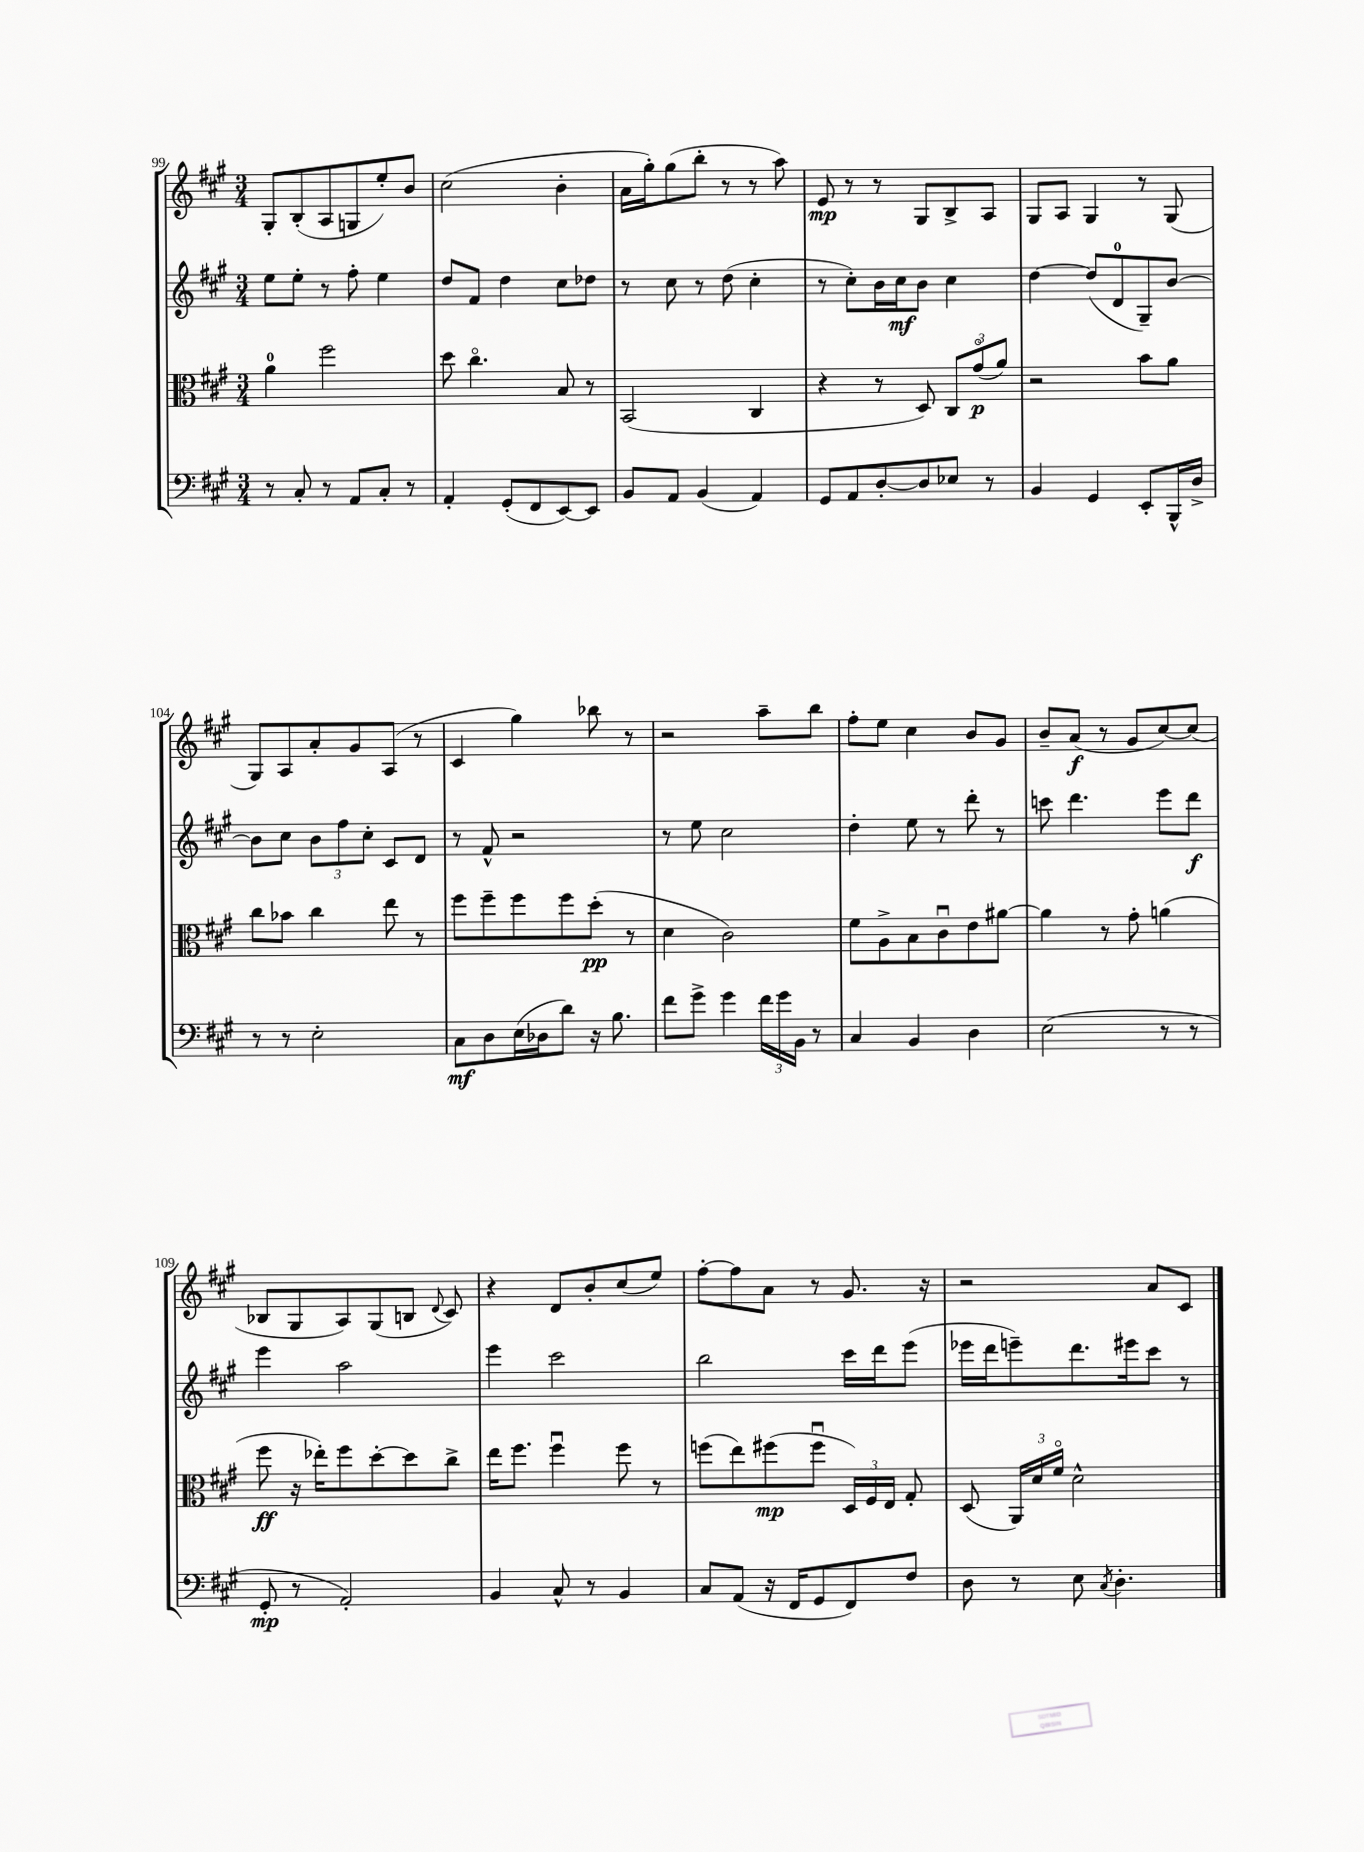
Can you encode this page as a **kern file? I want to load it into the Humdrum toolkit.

**kern	**kern	**kern	**kern
*staff4	*staff3	*staff2	*staff1
*clefF4	*clefC3	*clefG2	*clefG2
*k[f#c#g#]	*k[f#c#g#]	*k[f#c#g#]	*k[f#c#g#]
*M3/4	*M3/4	*M3/4	*M3/4
8r	4a	8ee	8G#'
8C#'	.	8ee'	(8B'
8r	2ff#	8r	8A
8AA	.	8ff#'	8G
8C#'	.	4ee	8ee')
8r	.	.	8b
=	=	=	=
4AA'	8dd	8dd	(2cc#
.	4.cc#o	8f#	.
(8GG#'	.	4dd	.
8FF#	.	.	.
[8EE)	8B	8cc#	4b'
8EE]	8r	8dd-	.
=	=	=	=
8BB	(2BB	8r	16a
.	.	.	16gg#')
8AA	.	8cc#	(8gg#
(4BB	.	8r	8bb'
.	.	(8dd	8r
4AA)	4C#	4cc#'	8r
.	.	.	8aa)
=	=	=	=
8GG#	4r	8r	8e
8AA	.	8cc#')	8r
[8D'	8r	16b	8r
.	.	16cc#	.
8D]	8D)	8b	8G#
8E-	12C#	4cc#	8B^
.	(12g#o	.	.
8r	.	.	8A
.	12a)	.	.
=	=	=	=
4BB	2r	[4dd	8G#
.	.	.	8A
4GG#	.	(8dd]	4G#
.	.	8d	.
8EE'	8b	8G#~)	8r
16BBB^^	8a	[8b	(8G#
16D^	.	.	.
=	=	=	=
8r	8cc#	8b]	8G#)
8r	8b-	8cc#	8A
2E'	4cc#	12b	8a'
.	.	12ff#	.
.	.	.	8g#
.	.	12cc#'	.
.	8ee	8c#	(8A
.	8r	8d	8r
=	=	=	=
8C#	8ff#	8r	4c#
8D	8ff#~	8f#^^	.
(16E	8ff#	2r	4gg#)
16D-	.	.	.
8d)	8ff#	.	.
16r	(8dd'	.	8bb-
8.B	.	.	.
.	8r	.	8r
=	=	=	=
8f#	4d	8r	2r
8g#^	.	8ee	.
4g#	2c#)	2cc#	.
24f#	.	.	8aa~
24g#	.	.	.
24BB	.	.	.
8r	.	.	8bb
=	=	=	=
4C#	8f#	4dd'	8ff#'
.	8A^	.	8ee
4BB	8B	8ee	4cc#
.	8c#u	8r	.
4D	8e	8ddd'	8b
.	[8a#	8r	8g#
=	=	=	=
(2E	4a#]	8ccc	8b~
.	.	4.ddd	(8a
.	8r	.	8r
.	8g#'	.	8g#
8r	(4a	8eee	[8cc#)
8r	.	8ddd	(8cc#]
=	=	=	=
8GG#'	8ff#	4eee	8B-
8r	16r	.	8G#
.	16ee-')	.	.
2AA')	8ff#	2aa	8A)
.	[8dd'	.	(8G#
.	8dd]	.	8B
.	.	.	8qqd
.	8cc#^	.	8c#)
=	=	=	=
4BB	16ee	4eee	4r
.	8.ff#	.	.
8C#^^	4ff#u	2ccc#	8d
8r	.	.	8b'
4BB	8ff#	.	(8cc#
.	8r	.	8ee)
=	=	=	=
8C#	(8ff	2bb	[8ff#'
(8AA	8ee)	.	8ff#]
16r	(8ff#	.	8a
16FF#	.	.	.
8GG#	8ff#u	.	8r
8FF#)	24D)	16ccc#	8.g#
.	24F#	.	.
.	.	16ddd	.
.	24E	.	.
8F#	8G#'	(8eee	.
.	.	.	16r
=	=	=	=
8D	(8D	16eee-	2r
.	.	16ddd	.
8r	24AA)	8eee~)	.
.	24d	.	.
.	24f#o	.	.
8E	2d^^	8.ddd	.
8qC#	.	.	.
4.D'	.	.	.
.	.	16eee#	.
.	.	8ccc#	8a
.	.	8r	8c#
==	==	==	==
*-	*-	*-	*-
